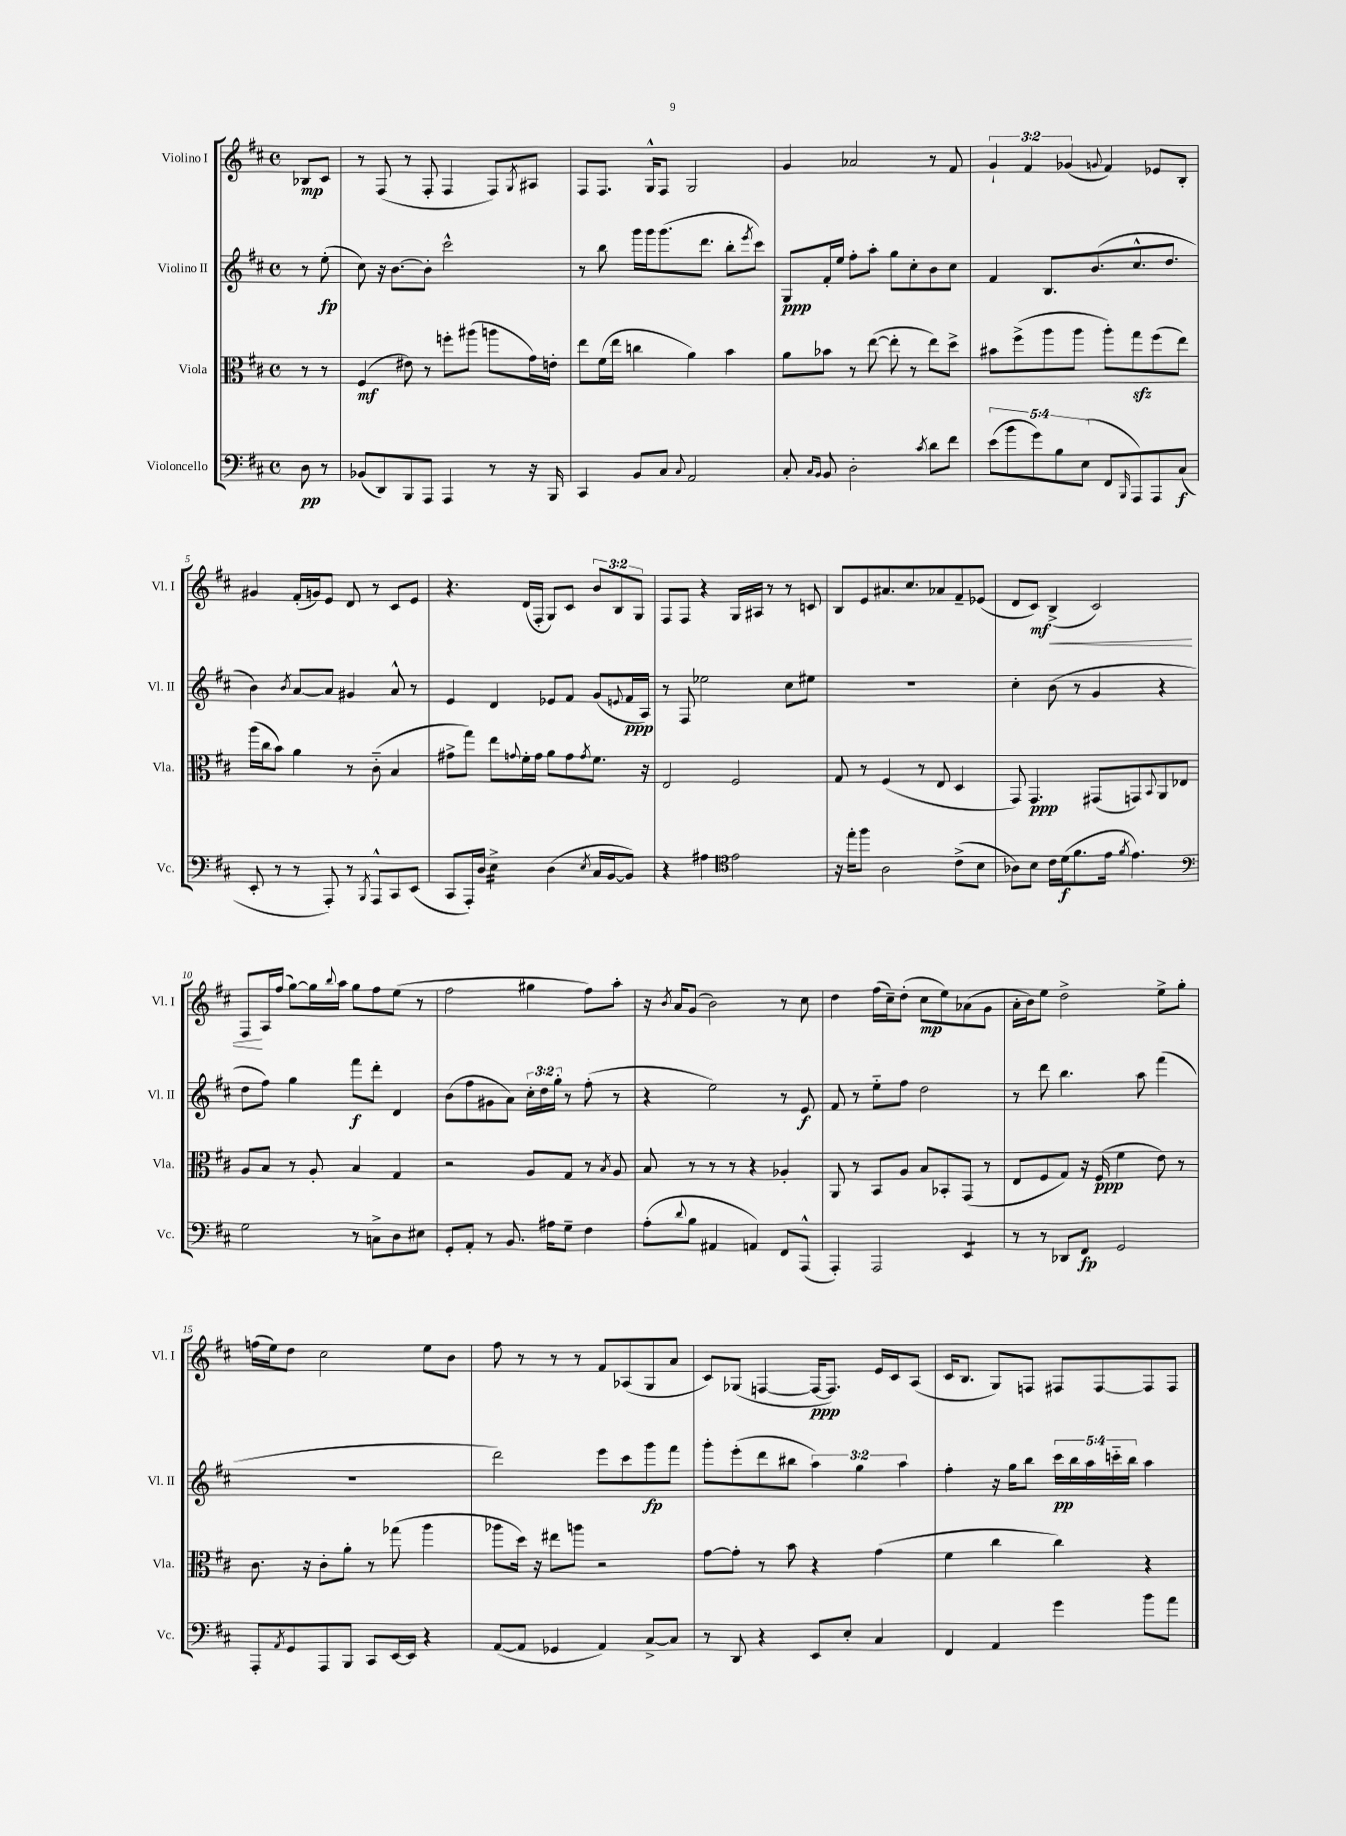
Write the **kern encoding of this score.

**kern	**kern	**kern	**kern
*staff4	*staff3	*staff2	*staff1
*clefF4	*clefC3	*clefG2	*clefG2
*k[f#c#]	*k[f#c#]	*k[f#c#]	*k[f#c#]
*M4/4	*M4/4	*M4/4	*M4/4
*met(c)	*met(c)	*met(c)	*met(c)
8D\	8r	8r	8B-/L
8r	8r	(8ee'\	8c#/J
=	=	=	=
(8BB-/L	(4F#/	8cc#\)	8r
8DD/)	.	16r	(8F#/
.	.	[8.b\L	.
8BBB/	8e#\)	.	8r
8AAA/J	8r	8b'\]J	8F#'/
4AAA/	8ff'\L	2ccc#^^\	4F#/
.	(8aa#\J	.	.
8r	8aa\L	.	8F#/L)
.	.	.	8qG/
16r	16g\L)	.	8A#/J
16BBB/	16e'\JJ	.	.
=	=	=	=
4CC#/	8ee\L	8r	8F#/L
.	(16f#\L	8bb\	8.F#/J
.	16ee\JJ	.	.
8BB/L	4cc\	16ggg\LL	.
.	.	16ggg\J	16G^^/LK
8C#/J	.	(8.ggg\	8F#/J
8qqC#/	.	.	.
2AA/	4a\)	.	2G/
.	.	8.ddd\J	.
.	4b\	8bb'\L	.
.	.	8qeee/	.
.	.	8ccc#\J)	.
=	=	=	=
8C#'/	8a\L	8G/L	4g/
16qqC#/LL	.	.	.
16qqBB/JJ	.	.	.
8BB/	8b-\J	16f#'/L	.
.	.	16ee/JJ	.
2D'\	8r	8ff#'\L	2a-/
.	([8ee\	8aa'\J	.
.	8ee'\]	8gg\L	.
.	8r	8cc#'\	.
8qc#/	.	.	.
8d\L	8ee\L)	8b\	8r
8f#\J	8dd^\J	8cc#\J	8f#/
=	=	=	=
(10e\L	8b#\L	4f#/	6g`/
10b\	.	.	.
.	(8ff#^\	.	.
.	.	.	6f#/
10g\)	.	.	.
.	8aa\	8.B/L	.
10B\	.	.	.
.	.	.	(6g-/
.	8aa\J	.	.
(10E\J	.	.	.
.	.	(8.b/	.
.	.	.	8qqg/
8FF#/L	8aa'\L)	.	4f#/)
16qqBBB/	.	.	.
8AAA/)	8gg\	8.cc#^^/	.
8AAA/	(8ff#\	.	8e-/L
.	.	8.dd/J	.
(8C#/J	8ee\J)	.	8B'/J
=	=	=	=
8EE'/	(16aa\LL	4b\)	4g#/
.	16cc#\J	.	.
8r	8b\J)	.	.
.	.	8qb/	.
8r	4a\	[8a/L	(16f#'/LL
.	.	.	16g/J)
8AAA'/)	.	8a/]J	8e/J
8r	8r	4g#/	8d/
8qBBB/	.	.	.
8AAA^^/L	(8c#'~\	.	8r
8CC#/	4B/	8a^^/	8c#/L
(8EE/J	.	8r	8e/J
=	=	=	=
8CC#/L	8g#^\L	4e/	4.r
16AAA'/L)	8gg\J)	.	.
16D/JJ	.	.	.
4E^\	8ee\L	4d/	.
.	8qqg/	.	.
.	16f#'\L	.	(16d/LL
.	16g\JJ	.	16F#'/JJ
(4D\	8a\L	8e-/L	8G/L)
.	8g\	8f#/J	8c#/J
8qE/	8qg/	.	.
16C#/LL	8.f#\J	(8g/L	12b/L
[16BB/J	.	.	.
.	.	.	12B/
.	.	8qqe/	.
8BB/]J)	.	16f#/L	.
.	.	.	12G/J
.	16r	16A/JJ)	.
=	=	=	=
4r	2E/	8r	8F#/L
.	.	8F#/	8F#/J
4A#\	.	2ee-\	4r
*clefC4	*	*	*
2e\	2F#/	.	16G/LL
.	.	.	16A#/JJ
.	.	.	8r
.	.	8cc#\L	8r
.	.	8ee#\J	8c/
=	=	=	=
16r	8G/	1r	8B/L
16ee'\LK	.	.	.
8ff#\J	8r	.	8e/
2A\	(4F#/	.	8.a#/
.	.	.	8.cc#/
.	8r	.	.
.	8E/	.	8a-/
(8c#^\L	4D/	.	8f#~/
8B\J	.	.	(8e-/J
=	=	=	=
8A-\L)	8GG/)	4cc#'\	8d/L
8B\J	4.GG/	.	8c#/J)
16c#\LL	.	(8b\	(4B^/
(16d\J	.	.	.
8.f#\	.	8r	.
.	(8GG#/L	4g/	2c#/)
16e\Jk	.	.	.
8qf#/	.	.	.
4.e\)	8GG/)	.	.
.	8qqBB/	.	.
.	8AA/	4r	.
.	8E-/J	.	.
=	=	=	=
*clefF4	*	*	*
2G\	8A/L	8dd\L	8F#/L
.	8B/J	8ff#\J)	16A/L
.	.	.	(16ff#/JJ
.	8r	4gg\	[8gg\L)
.	8A'/	.	16gg\]L
.	.	.	8qqbb/
.	.	.	16aa\JJ
8r	4B/	8fff#\L	8gg\L
8C^\L	.	8ddd'\J	8ff#\
8D\	4G/	4d/	(8ee\J
8E#\J	.	.	8r
=	=	=	=
8GG'/L	2r	(8b\L	2ff#\
8AA'/J	.	8ff#\	.
8r	.	8g#\	.
8.BB/	.	8a\J)	.
.	8A/L	24cc#'\LL	4gg#\
.	.	24dd\	.
16A#\LK	.	.	.
.	.	24gg'\JJ	.
8G~\J	8G/J	8r	.
4F#\	8r	(8ff#'\	8ff#\L)
.	8qB/	.	.
.	8A/	8r	8aa'\J
=	=	=	=
(8A'\L	8B/	4r	16r
.	.	.	8qb/
.	.	.	16a/LK
8qqd/	.	.	.
8B\J	8r	.	(8g/J
4AA#/	8r	2ee\)	2b\)
.	8r	.	.
4AA/)	4r	.	.
8FF#/L	4A-'/	8r	8r
(8AAA^^/J	.	8e/	8cc#\
=	=	=	=
4AAA'/)	8AA/	8f#/	4dd\
.	8r	8r	.
2AAA/	8BB/L	8ee'~\L	(16ff#\LL
.	.	.	16cc#~\J)
.	8A/J	8ff#\J	(8dd'\J
.	8B/L	2dd\	8cc#\L
.	8BB-'/	.	8ee\)
4EE/	(8GG/J	.	(8a-\
.	8r	.	8g\J
=	=	=	=
8r	8E/L	8r	16a'\LL
.	.	.	16b\J)
8r	8F#/	8ddd\	8ee\J
8DD-/L	8G/J)	4.bb\	2dd^\
8FF#/J	16r	.	.
.	(16F#/	.	.
2GG/	4f#\	.	.
.	.	8aa\	.
.	8e\)	(4fff#\	8ee^\L
.	8r	.	8gg'\J
=	=	=	=
8AAA'/L	8.c#\	1r	(16ff\LL
.	.	.	16ee\J)
8qAA/	.	.	.
8GG/	.	.	8dd\J
.	16r	.	.
8AAA/	8c#'\L	.	2cc#\
8BBB/J	8a'\J	.	.
8CC#/L	8r	.	.
[16EE/L	(8gg-\	.	.
16EE/]JJ	.	.	.
4r	4aa\	.	8ee\L
.	.	.	8b\J
=	=	=	=
([8AA/L	8aa-\L	2ddd\)	8ff#\
8AA/]J	16dd\Jk)	.	8r
.	16r	.	.
4GG-/	8ee#\L	.	8r
.	8aa\J	.	8r
4AA/)	2r	8eee\L	8f#/L
.	.	8ccc#\	(8A-/
[8C#^/L	.	8ggg\	8G/
8C#/]J	.	8fff#\J	8a/J
=	=	=	=
8r	[8g\L	8ggg'\L	8c#/L)
8DD/	8g'\]J	(8eee'\	(8G-/J
4r	8r	8ddd\	[4F/
.	8b\	8bb#\J	.
8EE/L	4r	6aa\)	16F/_LK
.	.	.	8.F/]J)
8E'/J	.	.	.
.	.	6gg\	.
4C#/	(4g\	.	16e/LL
.	.	.	16c#/J
.	.	6aa\	.
.	.	.	(8A/J
=	=	=	=
4FF#/	4f#\	4ff#'\	16c#/LK
.	.	.	8.B/J
4AA/	4cc#\	16r	8G/L)
.	.	16gg\LK	.
.	.	8bb\J	8F/J
4g\	4cc#\)	20ccc#\LL	8F#/L
.	.	20bb\	.
.	.	20aa\	.
.	.	.	[8F#/
.	.	20ccc'~\	.
.	.	20bb\JJ	.
8b\L	4r	4aa\	8F#/]
8a\J	.	.	8F#/J
==	==	==	==
*-	*-	*-	*-
